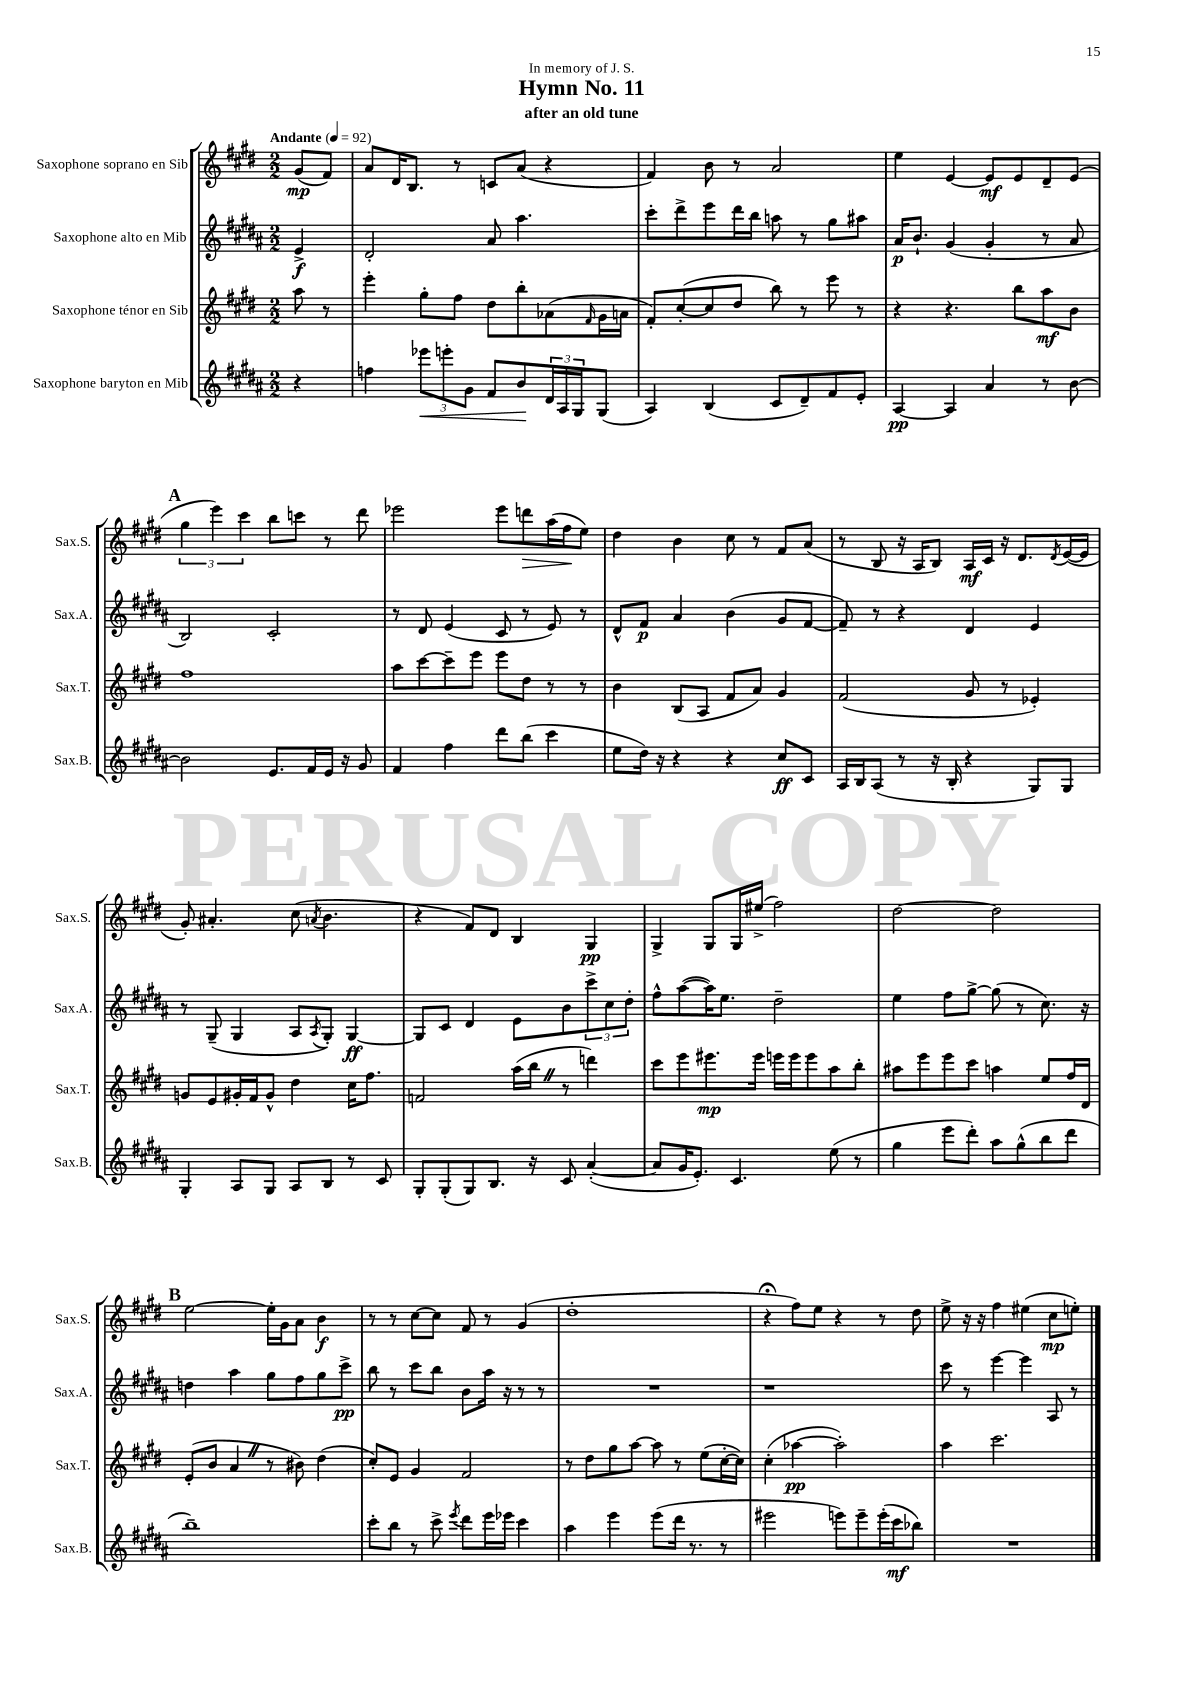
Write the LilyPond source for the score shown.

\header { title = "Hymn No. 11" subtitle = "after an old tune" dedication = "In memory of J. S." }
<<
\new StaffGroup <<
\new Staff = "s0" \with { instrumentName = "Saxophone soprano en Sib" shortInstrumentName = "Sax.S." } {
    \clef treble \key e \major \numericTimeSignature \time 2/2 \partial 4 \tempo "Andante" 4 = 92
    gis'8\mp( fis'8) |
    a'8 dis'16 b8. r8 c'8 a'8( r4 |
    fis'4) b'8 r8 a'2 |
    e''4 e'4~ e'8\mf e'8 dis'8-- e'8( |
    \mark \markup { \bold "A" } \tuplet 3/2 { gis''4 e'''4) cis'''4 } b''8 c'''8 r8 dis'''8 |
    ees'''2 ees'''8 d'''8\> a''16( fis''16\! e''8) |
    dis''4 b'4 cis''8 r8 fis'8 a'8( |
    r8 b8 r16 a16 b8) a16\mf cis'16 r16 dis'8. \acciaccatura { dis'8 } e'16~( e'16 |
    gis'8-.) ais'4.-. cis''8( \acciaccatura { a'8 } b'4. |
    r4 fis'8) dis'8 b4 gis4\pp |
    gis4-> gis8 gis16 eis''16->( fis''2) |
    dis''2~ dis''2 |
    \mark \markup { \bold "B" } e''2~ e''16-. gis'16 a'8 b'4\f |
    r8 r8 cis''8~ cis''8 fis'8 r8 gis'4( |
    dis''1-. |
    r4\fermata fis''8) e''8 r4 r8 dis''8 |
    e''8-> r16 r16 fis''4 eis''4( cis''8\mp e''8-.) \bar "|." |
}
\new Staff = "s1" \with { instrumentName = "Saxophone alto en Mib" shortInstrumentName = "Sax.A." } {
    \clef treble \key b \major \numericTimeSignature \time 2/2 \partial 4
    e'4->\f |
    dis'2-. ais'8 ais''4. |
    cis'''8-. dis'''8-> e'''8 dis'''16 b''16 a''8 r8 gis''8 ais''8 |
    ais'16\p b'8.-! gis'4( gis'4-. r8 ais'8 |
    \mark \markup { \bold "A" } b2) cis'2-. |
    r8 dis'8 e'4( cis'8 r8 e'8) r8 |
    dis'8-^ fis'8\p ais'4 b'4( gis'8 fis'8~ |
    fis'8--) r8 r4 dis'4 e'4 |
    r8 gis8--( gis4 ais8 \acciaccatura { ais8 } gis8-.) gis4~\ff |
    gis8 cis'8 dis'4 e'8 b'8 \tuplet 3/2 { cis'''8-> cis''8 dis''8-. } |
    fis''8-^ ais''8~( ais''16) e''8. dis''2-- |
    e''4 fis''8 gis''8~-> gis''8( r8 cis''8.) r16 |
    \mark \markup { \bold "B" } d''4 ais''4 gis''8 fis''8 gis''8 cis'''8->\pp |
    b''8 r8 cis'''8 b''8 b'8 ais''16 r16 r8 r8 |
    R1 |
    r1 |
    cis'''8 r8 e'''4~ e'''4 ais8 r8 \bar "|." |
}
\new Staff = "s2" \with { instrumentName = "Saxophone ténor en Sib" shortInstrumentName = "Sax.T." } {
    \clef treble \key e \major \numericTimeSignature \time 2/2 \partial 4
    a''8 r8 |
    e'''4-. gis''8-. fis''8 dis''8 b''8-. aes'8( \grace { fis'16 } gis'16 a'16 |
    fis'8-.) cis''8~-.( cis''8 dis''8 b''8) r8 e'''8 r8 |
    r4 r4. b''8 a''8\mf b'8 |
    \mark \markup { \bold "A" } fis''1 |
    a''8 cis'''8~ cis'''8-- e'''8 e'''8 dis''8 r8 r8 |
    b'4 b8( a8 fis'8 a'8) gis'4 |
    fis'2( gis'8 r8 ees'4-.) |
    g'8 e'8 gis'16-. fis'16 gis'8-^ dis''4 cis''16 fis''8. |
    f'2 a''16( b''16 \once \override BreathingSign.text = \markup { \musicglyph "scripts.caesura.straight" } \breathe r8 d'''4) |
    cis'''8 e'''8 eis'''8.\mp eis'''16 e'''16 e'''16 e'''8 a''8 b''8-. |
    ais''8 e'''8 e'''8 cis'''8 a''4 e''8 fis''16 dis'16 |
    \mark \markup { \bold "B" } e'8-.( b'8 a'4 \once \override BreathingSign.text = \markup { \musicglyph "scripts.caesura.straight" } \breathe r8 bis'8) dis''4( |
    cis''8-.) e'8 gis'4 fis'2 |
    r8 dis''8 gis''8 a''8~ a''8 r8 e''8( cis''16~-. cis''16) |
    cis''4-.( aes''4~\pp aes''2-.) |
    a''4 cis'''2. \bar "|." |
}
\new Staff = "s3" \with { instrumentName = "Saxophone baryton en Mib" shortInstrumentName = "Sax.B." } {
    \clef treble \key b \major \numericTimeSignature \time 2/2 \partial 4
    r4 |
    f''4 \tuplet 3/2 { ees'''8\< e'''8-. gis'8 } fis'8 b'8\! \tuplet 3/2 { dis'16 ais16 gis16 } gis8( |
    ais4) b4( cis'8 dis'8--) fis'8 e'8-. |
    ais4~\pp ais4 ais'4 r8 b'8~ |
    \mark \markup { \bold "A" } b'2 e'8. fis'16 e'16 r16 gis'8 |
    fis'4 fis''4 dis'''8 b''8( cis'''4 |
    e''8 dis''16) r16 r4 r4 cis''8\ff cis'8 |
    ais16 b16 ais8( r8 r16 b16-. r4 gis8) gis8 |
    gis4-. ais8 gis8 ais8 b8 r8 cis'8 |
    gis8-. gis8-.( gis8) b8. r16 cis'8 ais'4~-.( |
    ais'8 gis'16 e'8.-.) cis'4. e''8( r8 |
    gis''4 e'''8 dis'''8-.) ais''8 gis''8-^( b''8 dis'''8 |
    \mark \markup { \bold "B" } b''1--) |
    cis'''8-. b''8 r8 cis'''8-> \acciaccatura { e'''8 } dis'''8 e'''16 ees'''16 cis'''4 |
    ais''4 e'''4 e'''8( dis'''16 r8. r8 |
    eis'''2 e'''8) e'''8-- e'''16-.( cis'''16\mf bes''8) |
    R1 \bar "|." |
}
>>
>>
\layout { \context { \Score \remove "Bar_number_engraver" } }
